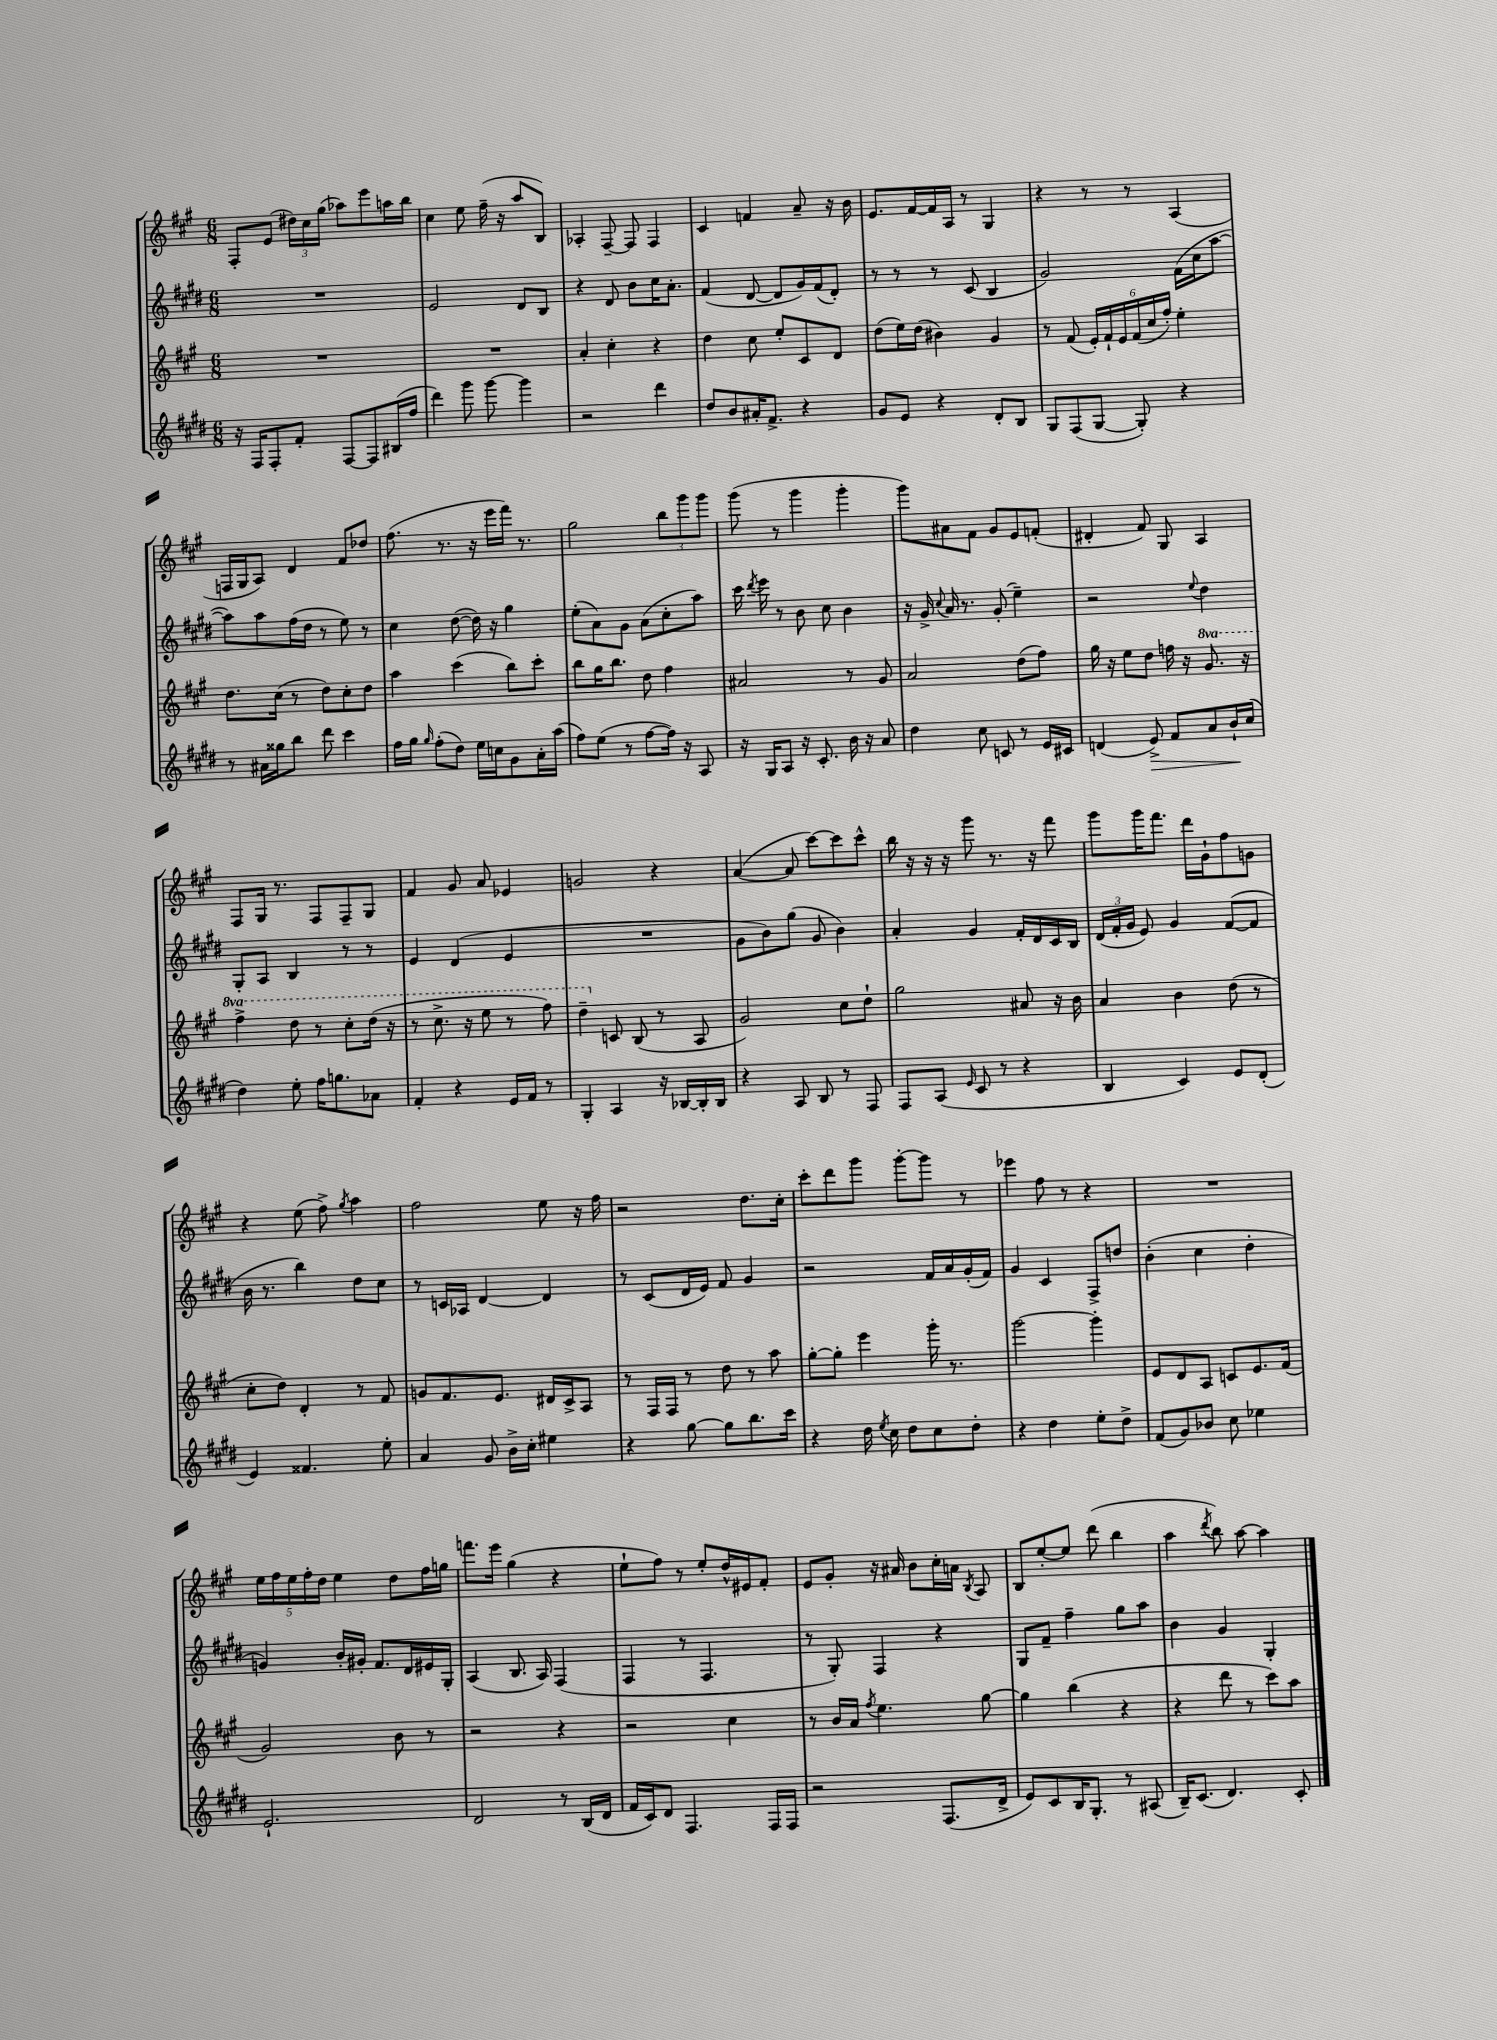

**kern	**kern	**kern	**kern
*staff4	*staff3	*staff2	*staff1
*clefG2	*clefG2	*clefG2	*clefG2
*k[f#c#g#d#]	*k[f#c#g#]	*k[f#c#g#d#]	*k[f#c#g#]
*M6/8	*M6/8	*M6/8	*M6/8
16r	2.r	2.r	8F#'/L
16F#/LK	.	.	.
8F#'/	.	.	(8e/J
8f#'/J	.	.	24dd#\LL)
.	.	.	24cc#\
.	.	.	(24gg#\JJ
[8F#/L	.	.	8aa-\L)
8F#/]	.	.	8eee\
(16B#/L	.	.	16aa\L
16ff#/JJ	.	.	16bb\JJ
=	=	=	=
4ddd#\)	2.r	2e/	4cc#\
8ggg#\	.	.	8ee\
[8ggg#\	.	.	(16ff#~\
.	.	.	16r
4ggg#\]	.	8d#/L	8aa/L
.	.	8B/J	8B/J)
=	=	=	=
2r	4a'/	4r	4A-'/
.	4cc#'\	8d#/	[8F#~/
.	.	8b\L	8F#/]
4ddd#\	4r	16cc#\K	4F#/
.	.	8.a'\J	.
=	=	=	=
8dd#/L	4dd\	(4f#/	4c#/
8b/	.	.	.
16a#'/K	8cc#\	[8d#/	4f/
8.f#^/J	.	.	.
.	8ee'/L	8d#/]L	.
4r	8c#/	16g#/L)	8a~/
.	.	(16f#/J	.
.	8d/J	8d#'/J)	16r
.	.	.	16b\
=	=	=	=
8g#/L	(8dd\L	8r	8.e/L
8e/J	16ee\L)	8r	.
.	(16dd\JJ	.	[16f#/L
4r	4b#\)	8r	16f#/]
.	.	.	16A/JJ
.	.	(8c#/	8r
8d#'/L	4g#/	4B/	4G#/
8B/J	.	.	.
=	=	=	=
8G#/L	8r	2g#/)	4r
(8F#/	(8f#/	.	.
[8G#/J	24e'/LL)	.	8r
.	24f#`/	.	.
.	24e/	.	.
8G#'/])	(24f#/	.	8r
.	24cc#/	.	.
.	24ff#'/JJ)	.	.
4r	4ee'\	(16f#\LL	(4A/
.	.	16cc#\J	.
.	.	[8aa\J	.
=	=	=	=
8r	8.dd\L	8aa\]L)	16F/LL
.	.	.	16G#/J
16a#\LL	.	8aa\	8A/J)
16gg##\J	(16cc#\Jk	.	.
8bb\J	8r	(16ff#\L	4d/
.	.	16dd#\JJ	.
8ddd#\	8dd\L)	8r	.
4ccc#\	8cc#'\	8ee\)	8f#/L
.	8dd\J	8r	8dd-/J
=	=	=	=
16ff#\LL	4aa\	4cc#\	(8.ff#\
16gg#\JJ	.	.	.
16qqgg#/	.	.	.
(8ff#'\L	.	.	.
.	.	.	8.r
8dd#\J)	(4ccc#\	([8dd#\	.
16ee\LL	.	16dd#\])	16r
16cc\J	.	16r	16eee\LL
8g#\	8bb\L)	4gg#\	16fff#\JJ)
.	.	.	8.r
16a'\L	8ccc#'\J	.	.
(16aa\JJ	.	.	.
=	=	=	=
8ff#\L)	8bb\L	(8ee'\L	2gg#\
(8ee\J	16gg#\K	8a\)	.
.	8.bb\J	.	.
8r	.	8g#\J	.
[8ff#\L	8dd\	(8a\L	.
16ff#\]Jk)	4ff#\	8cc#'\	12bb\L
16r	.	.	.
.	.	.	12ggg#\
8A/	.	8aa\J)	.
.	.	.	12ggg#\J
=	=	=	=
16r	2a#/	16ccc#\	(8ggg#\
.	.	8qddd#/	.
16G#/LK	.	16eee\	.
8A/J	.	8r	8r
16r	.	8b\	4ggg#\
8.c#'/	.	.	.
.	.	8cc#\	.
16b\	8r	4b\	4ggg#'\
16r	.	.	.
8a/	8g#/	.	.
=	=	=	=
4dd#\	2a/	16r	8ggg#\L)
.	.	16g#^/	.
.	.	8qqcc#/	.
.	.	16a/	8a#\
.	.	8.r	.
8cc#\	.	.	8f#\J
8c/	.	(8g#'/	8g#/L
8r	(8dd\L	4ee~\)	8e/
16e/LL	8ff#\J)	.	(8f'/J
16c#/JJ	.	.	.
=	=	=	=
(4d/	16gg#\	2r	4d#'/
.	16r	.	.
.	8ee\L	.	.
8e^/)	8dd\J	.	8f#/)
8f#/L	16ff\	.	8G#/
.	16r	.	.
.	.	8qqee/	.
8a/	8.gg#/	4dd#\	4A/
16b`/L	.	.	.
(16cc#/JJ	16r	.	.
=	=	=	=
4dd#\)	4fff#^\	8G#'/L	8F#/L
.	.	8A/J	16G#/Jk
.	.	.	8.r
8ee'\	8ddd\	4B/	.
16ff#\LK	8r	.	8F#/L
8.gg\	.	.	.
.	8ccc#'\L	8r	8F#~/
8a-\J	(16ddd\Jk	8r	8G#/J
.	16r	.	.
=	=	=	=
4f#'/	8r	4e/	4f#/
.	8.ccc#^\	.	.
4r	.	(4d#/	8g#/
.	16r	.	.
.	8eee\	.	8a/
16e/LL	8r	4e/	4e-/
16f#/JJ	.	.	.
8r	8fff#\)	.	.
=	=	=	=
4G#'/	4ddd~\	2.r	2g/
4A/	8c/	.	.
.	(8B/	.	.
16r	8r	.	4r
[16B-/LL	.	.	.
16B-'/]	8A/	.	.
16B-/JJ	.	.	.
=	=	=	=
4r	2g#/)	8g#\L	([4a/
.	.	8b\)	.
8A/	.	(8gg#\J	8a/]
8B/	.	8g#/	[8ccc#\L)
8r	8cc#\L	4b\)	8ccc#\]
8F#/	8dd`\J	.	8ccc#^^\J
=	=	=	=
8F#/L	2gg#\	4a'/	16bb\
.	.	.	16r
(8A/J	.	.	16r
.	.	.	16r
16qqe/	.	.	.
8c#/	.	4g#/	8ggg#\
8r	.	.	8.r
4r	8a#/	16f#'/LL	.
.	.	16d#/	16r
.	16r	16c#/	8fff#\
.	16b\	16B/JJ	.
=	=	=	=
4B/	4a/	(24d#/LL	8ggg#\L
.	.	24f#'/	.
.	.	24g#/JJ	.
.	.	8e/)	16ggg#\K
.	.	.	8.fff#\J
4c#/)	4b\	4g#/	.
.	.	.	16ddd\LL
.	.	.	16g#`\J
8e/L	(8dd\	([8f#/L	8ff#\
(8d#'/J	8r	8f#/]J	8g\J
=	=	=	=
4e/)	8cc#'\L	16b\	4r
.	.	8.r	.
.	8dd\J)	.	.
4.f##/	4d'/	4bb\)	(8ee\
.	.	.	8ff#^\)
.	.	.	8qgg#/
.	8r	8dd#\L	4aa\
8ee'\	8f#/	8cc#\J	.
=	=	=	=
4a/	8g/L	8r	2ff#\
.	8.f#/	16c/LL	.
.	.	16A-/JJ	.
8g#/	.	[4d#/	.
.	8.e/J	.	.
16b^\LL	.	.	.
16cc#'\JJ	.	.	.
4ee#\	16d#/LL	4d#/]	8ee\
.	16c#^/J	.	.
.	8A/J	.	16r
.	.	.	16ff#\
=	=	=	=
4r	8r	8r	2r
.	16F#/LL	(8c#/L	.
.	16F#/JJ	.	.
[8gg#\	8r	16d#/L	.
.	.	16e/JJ)	.
8gg#\]L	8dd\	8f#/	.
8.bb\	8r	4g#/	8.dd\L
.	8aa\	.	.
16ccc#\Jk	.	.	16cc#'\Jk
=	=	=	=
4r	[8gg#'\L	2r	8ccc#'\L
.	8gg#'\]J	.	8ddd\
16dd#\	4eee\	.	8ggg#\J
8qee/	.	.	.
16cc#\	.	.	.
8dd#\L	.	.	[8ggg#'\L
8cc#\	16ggg#'\	16f#/LL	8ggg#\]J
.	8.r	16a/	.
8dd#'\J	.	(16g#'/	8r
.	.	16f#/JJ)	.
=	=	=	=
4r	[2ggg#\	4g#/	4eee-\
4dd#\	.	4c#/	8ff#\
.	.	.	8r
8ee'\L	4ggg#'\]	8F#^/L	4r
8dd#^\J	.	8dd/J	.
=	=	=	=
(8f#/L	8e/L	(4b'\	2.r
8g#/)	8d/	.	.
8b-/J	8A/J	4cc#\	.
8cc#\	8c/L	.	.
4ee-\	8.e/	4dd#'\	.
.	(16f#/Jk	.	.
=	=	=	=
2.e`/	2g#/)	4g/)	20ee\LL
.	.	.	20ff#\
.	.	.	20ee\
.	.	.	20ff#'\
.	.	.	20dd\JJ
.	.	16b'/LL	4ee\
.	.	16g#'/JJ	.
.	.	8.f#/L	.
.	8b\	.	8dd\L
.	.	16d#/L	.
.	8r	16e#/	16ff#\L
.	.	16G#'/JJ	16gg\JJ
=	=	=	=
2d#/	2r	(4A/	8.fff\L
.	.	.	16eee\Jk
.	.	8.B/	(4gg#\
.	.	16A/)	.
8r	4r	(4F#/	4r
(16B/LL	.	.	.
16d#/JJ	.	.	.
=	=	=	=
16f#/LL	2r	4F#/	8ee`\L
16c#/J)	.	.	.
8d#/J	.	.	8ff#\J)
4.F#/	.	8r	8r
.	.	4.F#/	8ee'/L
.	4cc#\	.	16dd^^/L
.	.	.	16e#/J
16F#/LL	.	.	8f#'/J
16F#/JJ	.	.	.
=	=	=	=
2r	8r	8r	8e/L
.	16b/LL	8G#'/)	8g#'/J
.	16a/JJ	.	.
.	8qff#/	.	.
.	4.ee\	4F#/	16r
.	.	.	16a#/
.	.	.	8b\L
(8.F#/L	.	4r	16cc#'\L
.	.	.	16a\JJ
.	.	.	8qB/
.	[8gg#\	.	8A/
16d#^/Jk	.	.	.
=	=	=	=
8e/L)	4gg#\]	8G#/L	8B/L
8c#/	.	8f#~/J	[8ee'/
16B/K	(4bb\	4ff#~\	8ee/]J
8.G#'/J	.	.	.
.	.	.	(8ddd\
8r	4r	8gg#\L	4bb\
(8A#/	.	8aa\J	.
=	=	=	=
16B~/LK)	4r	4b\	4aa\
(8.c#/J	.	.	.
.	.	.	8qddd/
4.d#/)	8ddd\	4g#/	8bb\)
.	8r	.	[8aa\
.	8ccc#\L)	4G#'/	4aa\]
8c#'/	8aa\J	.	.
==	==	==	==
*-	*-	*-	*-
